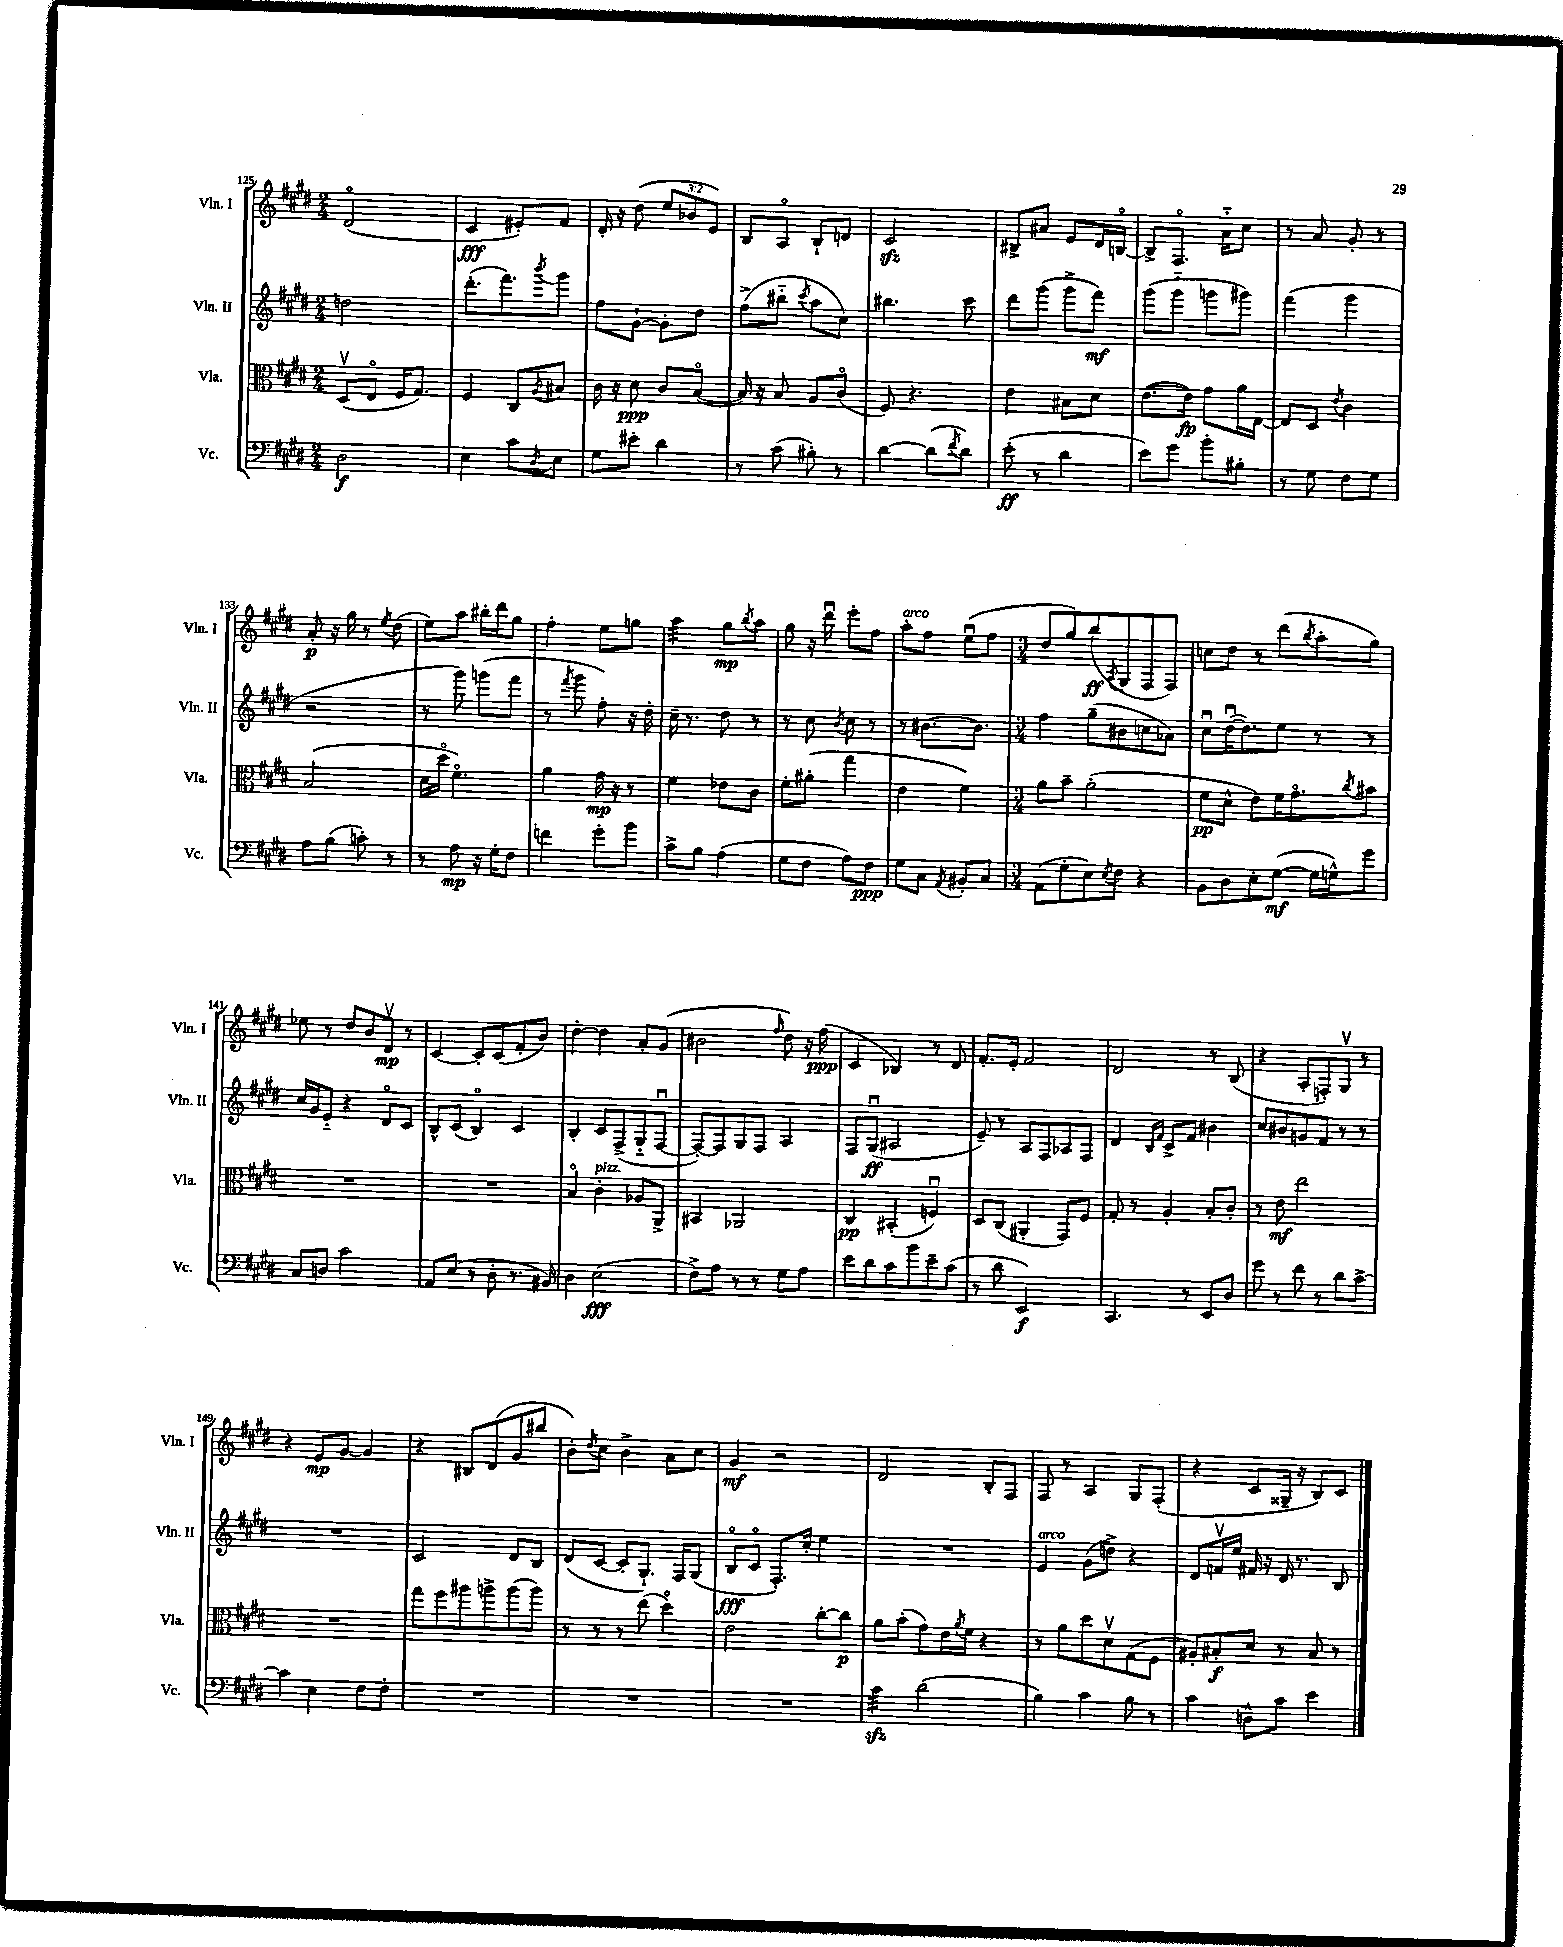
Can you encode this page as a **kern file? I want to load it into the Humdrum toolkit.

**kern	**kern	**kern	**kern
*staff4	*staff3	*staff2	*staff1
*clefF4	*clefC3	*clefG2	*clefG2
*k[f#c#g#d#]	*k[f#c#g#d#]	*k[f#c#g#d#]	*k[f#c#g#d#]
*M2/4	*M2/4	*M2/4	*M2/4
2D#	(8D#v	2dd	(2d#o
.	8Eo	.	.
.	16F#	.	.
.	8.G#)	.	.
=	=	=	=
4E	4F#	(8.ddd#'	4c#
.	.	8.fff#)	.
8c#	8C#	.	8e#')
8qD#	8qA	8qbbb	.
8E	8B#	8ggg#	8f#
=	=	=	=
8G#	16c#	8ff#	16d#'
.	16r	.	16r
8e#'	8d#	[8g#`	(8dd#
4d#	8c#	8g#']	12ee
.	.	.	12b-
.	([8Bo	8dd#	.
.	.	.	12e)
=	=	=	=
8r	16B])	(8ff#^	8B
.	16r	.	.
(8c#	8B	8bb#'~	8Ao
.	.	8qccc#	.
8B#')	8A	8aa	8B`
8r	(8c#o	8cc#)	8d
=	=	=	=
[4d#	8F#)	4.bb#	2c#
.	4.r	.	.
(8d#]	.	.	.
8qf#	.	.	.
8d#)	.	8ccc#	.
=	=	=	=
(8e'	4e	8ddd#	8B#^
8r	.	(8ggg#	8a#
4d#	8B#	8ggg#^	8e
.	8d#	8fff#)	16d#
.	.	.	[16Bo
=	=	=	=
8e)	([8.e	(8ggg#	8B^]
8g#	.	8ggg#'~	8.F#o
.	16e])	.	.
8b'	8g#	8ggg	.
.	.	.	16a'~
8B#'	16a	8ggg#)	8cc#
.	[16E	.	.
=	=	=	=
8r	8E]	(4fff#	8r
8G#	8D#	.	8a
.	8qe	.	.
8F#	4c#	4ggg#	8g#'
8G#	.	.	8r
=	=	=	=
8A	(2B	2r	8a'
(8B	.	.	16r
.	.	.	16gg#
8c')	.	.	8r
.	.	.	8qee
8r	.	.	(8dd#
=	=	=	=
8r	16d#	8r	8ee)
.	16dd#o	.	.
8A	4.f#o)	8ggg#)	8aa
16r	.	(8ggg	16bb#'
16G#'	.	.	16ddd#
8F#	.	8fff#	8gg#
=	=	=	=
4f	4a	8r	4ff#'
.	.	8qfff#	.
.	.	8ggg#	.
8g#'	16g#	8ff#')	8ee
.	16r	.	.
8b	8r	16r	8gg
.	.	16dd#'	.
=	=	=	=
8c#^	4f#	16cc#~	4aa
.	.	8.r	.
8B	.	.	.
(4A	8e-	8dd#	8gg#
.	.	.	8qbb
.	8c#	8r	8aa
=	=	=	=
8G#	8f#'	8r	8gg#
8F#	(8a#'	8cc#	16r
.	.	.	16ddd#u
.	.	8qb	.
8A)	4gg#	8cc#	8eee'
8F#	.	8r	8ff#
=	=	=	=
8G#	4e	8r	8aa'
8C#	.	[8.b#	8ff#
8qAA	.	.	.
8BB#'	4f#)	.	(8eeu
.	.	8.b#]	.
8C#	.	.	8ff#
=	=	=	=
*M3/4	*M3/4	*M3/4	*M3/4
(8AA	8a	4ff#	8dd#
8G#'	8b~	.	8gg#)
8E)	(2a'	(8gg#~	(8bb
8qE	.	.	8qA
8F#	.	8b#	8G#
4r	.	8cc	8F#
.	.	8a-)	8F#)
=	=	=	=
8BB	8f#	8cc#u	8cc
8D#	8d#^^	([16dd#u	8dd#
.	.	8.dd#])	.
8E'	8e)	.	8r
([8G#	16f#	8ee	(8ddd#
.	8.g#o	.	.
.	.	.	8qbb
16G#]	.	8r	8aa'
16G^^)	.	.	.
.	8qcc#	.	.
8g#	8b#	8r	8gg#)
=	=	=	=
8C#	2.r	16cc#	8ee-
.	.	16g#	.
8D	.	8e'~	8r
2c#	.	4r	8dd#
.	.	.	8b
.	.	8d#o	8d#v
.	.	8c#	8r
=	=	=	=
8AA	2.r	8B^^	[4c#
(8E	.	(8c#	.
8r	.	4Bo)	8c#']
8D#'	.	.	(8c#
8.r	.	4c#	8f#'
.	.	.	8b)
16BB#)	.	.	.
=	=	=	=
4D#	4Bo	4B'	[4dd#'
(2E	4c#'	8c#	4dd#]
.	.	(8F#^	.
.	8A-	8G#'~	8a'
.	8AA^	[8F#u	(8g#
=	=	=	=
8F#^)	4BB#	8F#'_)	2b#
8A	.	8F#]	.
8r	2AA-	8G#	.
8r	.	8F#	.
.	.	.	16qqff#
8G#	.	4A	8dd#)
8A	.	.	16r
.	.	.	(16ff#
=	=	=	=
8e	4C#	8F#	4c#
8d#	.	(8G#u	.
8c#	(4BB#'	2A#	4B-)
8b	.	.	.
8e~	4Fu)	.	8r
(8c#	.	.	8d#
=	=	=	=
8r	8D#	8e~)	8.f#'
8d#	(8C#	8r	.
.	.	.	16e'
2EE)	4AA#'	8A	2f#
.	.	8F#	.
.	8GG#)	8A-	.
.	8F#	8F#	.
=	=	=	=
4.CC#	8G#'	4d#	2d#
.	8r	.	.
.	.	16qqB	.
.	.	16qqf#	.
.	4A'	8c#^	.
8r	.	8f#	.
8EE	8B'	4b#	8r
8D#	8c#'	.	(8B
=	=	=	=
8g#	8r	8cc#	4r
8r	8e	8b#	.
8f#	2ee	8g	8A'
8r	.	8f#	8F')
8d#	.	8r	8G#v
[8c#^	.	8r	8r
=	=	=	=
4c#]	2.r	2.r	4r
4E	.	.	8e
.	.	.	[8g#
8F#	.	.	4g#]
8F#'	.	.	.
=	=	=	=
2.r	8gg#	2c#	4r
.	8ff#	.	.
.	8aa#	.	8B#
.	8aa^	.	(8d#
.	(8aa	8d#	8g#
.	8aa)	8B	8bb#
=	=	=	=
2.r	8r	(8d#	8b')
.	.	.	8qdd#
.	8r	[8c#	8cc#
.	8r	8c#']	4b^
.	(8ee	8.G#`)	.
.	4dd#o)	.	8a
.	.	16F#	.
.	.	(8G#	8cc#
=	=	=	=
2.r	2e	8Bo	4g#
.	.	8c#o	.
.	.	8.F#')	2r
.	.	16cc#'	.
.	[8cc#'	4ee	.
.	8cc#]	.	.
=	=	=	=
4c#	8a	2.r	2d#
.	(8b'	.	.
(2d#	8g#)	.	.
.	16e	.	.
.	8qa	.	.
.	16f#	.	.
.	4r	.	8B'
.	.	.	8F#
=	=	=	=
4B)	8r	4e	8F#
.	8a	.	8r
4c#	8dd#	(8g#	4A
.	8d#v	8dd^)	.
8B	(8G#	4r	8G#
8r	8F#	.	(8F#'
=	=	=	=
4c#	8A#')	8d#	4r
.	8B#'	16fv	.
.	.	16ee	.
8D^^	8d#	16f#	8c#
.	.	16r	.
8c#	8r	16d#	16G##~
.	.	8.r	16r
4e	8B#	.	8B)
.	8r	8B	8c#
==	==	==	==
*-	*-	*-	*-
